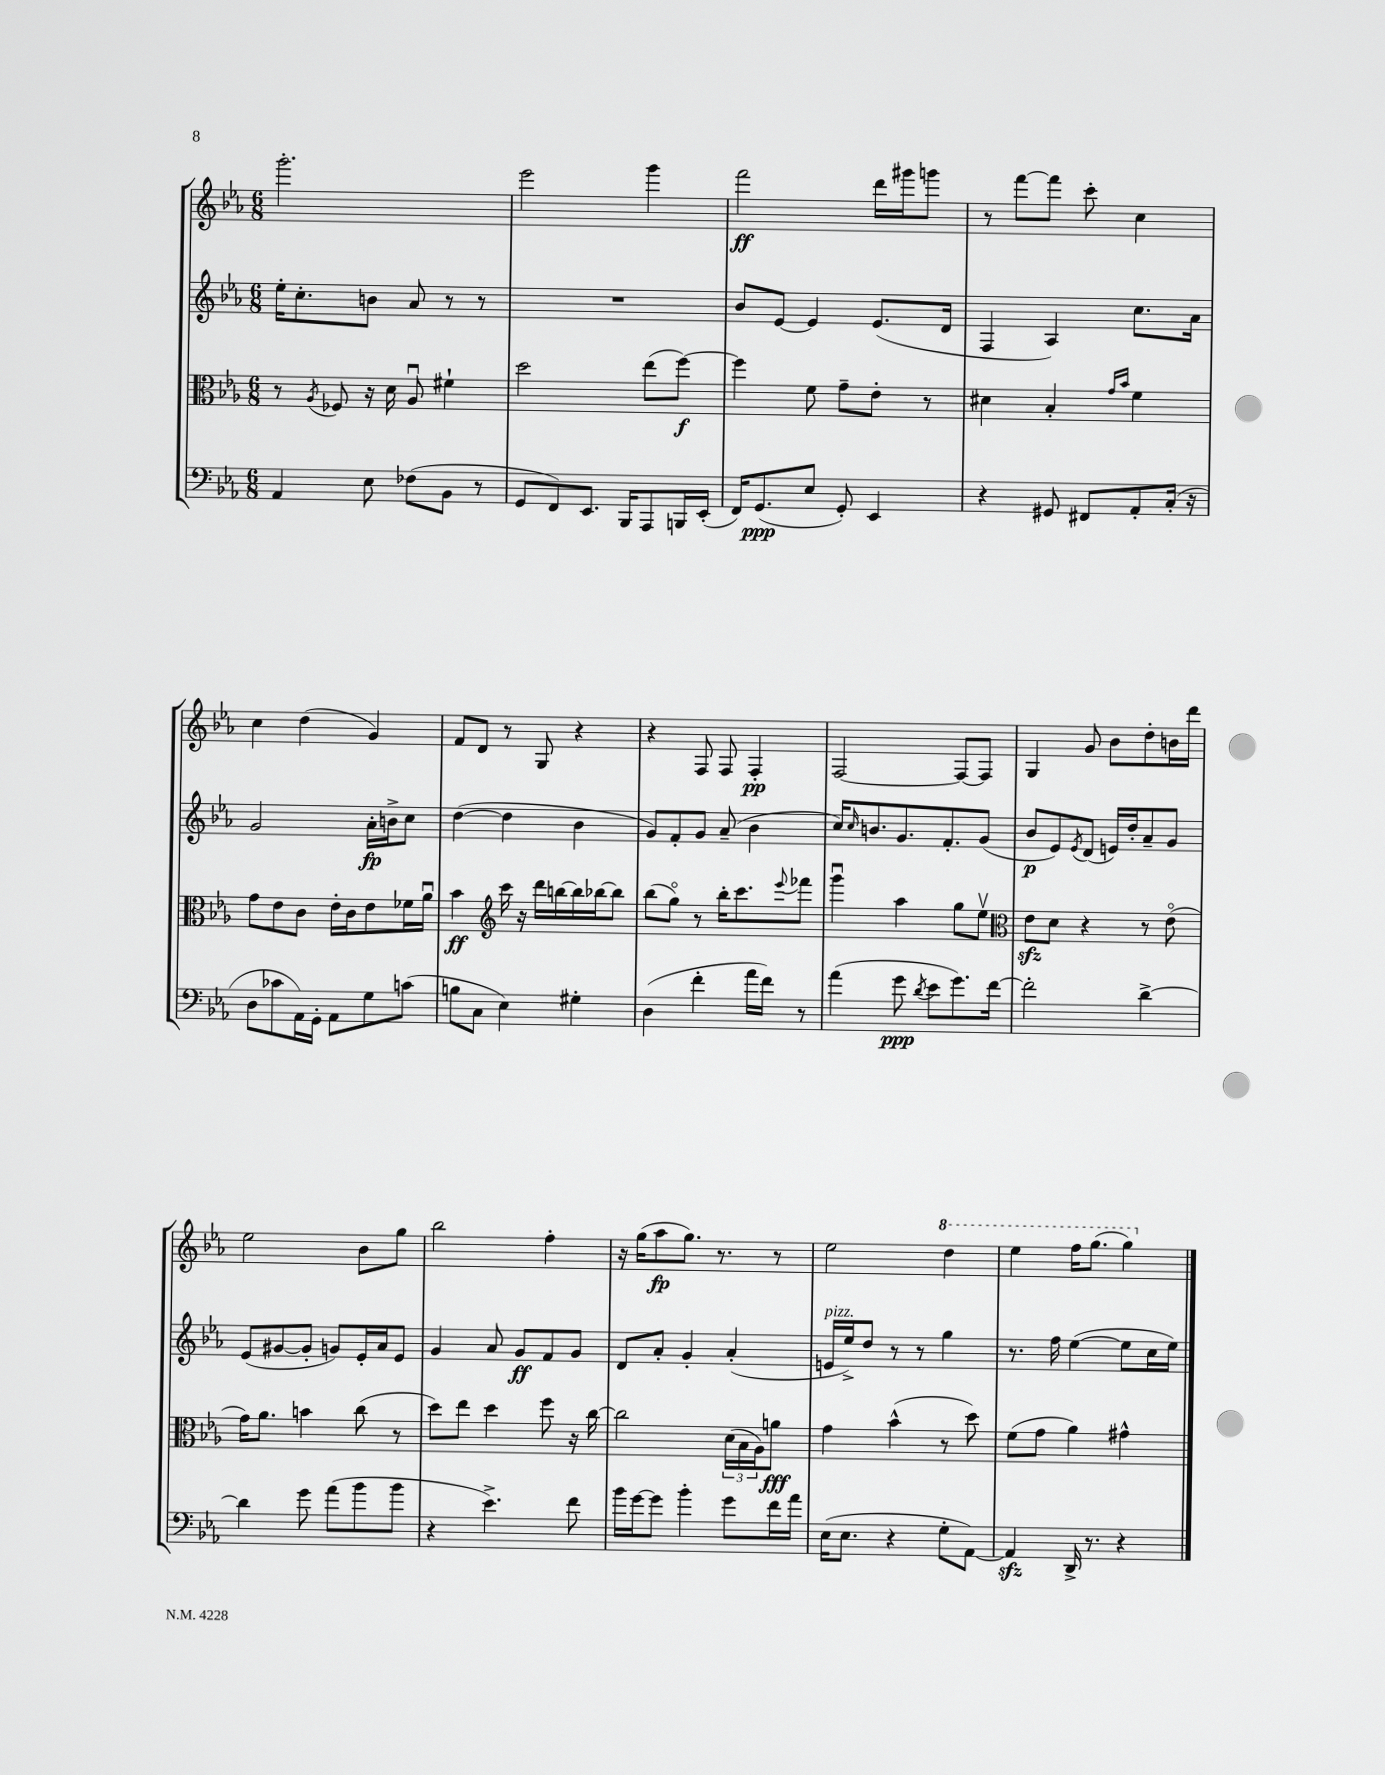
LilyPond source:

<<
\new StaffGroup <<
\new Staff = "s0" {
    \clef treble \key ees \major \numericTimeSignature \time 6/8
    g'''2.-. |
    ees'''2 g'''4 |
    f'''2\ff d'''16 gis'''16 g'''8 |
    r8 f'''8~ f'''8 c'''8-. c''4 |
    c''4 d''4( g'4) |
    f'8 d'8 r8 g8 r4 |
    r4 f8 f8 f4-.\pp |
    f2~ f8~ f8 |
    g4 g'8 bes'8 d''8-. b'16 d'''16 |
    ees''2 bes'8 g''8 |
    bes''2 f''4-. |
    r16 g''16( aes''8\fp g''8.) r8. r8 |
    ees''2 \ottava #1 d'''4 |
    ees'''4 f'''16 g'''8.( g'''4) \ottava #0 \bar "|." |
}
\new Staff = "s1" {
    \clef treble \key ees \major \numericTimeSignature \time 6/8
    ees''16-. c''8.-. b'8 aes'8 r8 r8 |
    R2. |
    bes'8 ees'8~ ees'4 ees'8.( d'16 |
    f4 aes4) c''8. aes'16 |
    g'2 aes'16-.\fp b'16-> c''8 |
    d''4~( d''4 bes'4 |
    g'8) f'8-. g'8 aes'8--( bes'4 |
    c''16) \grace { c''16 } b'8. g'8. f'8.-. g'8( |
    bes'8\p ees'8) \acciaccatura { ees'8 } d'8( e'16) d''16-. aes'8-- g'8 |
    ees'8( gis'8~ gis'8-. g'8) ees'16-. aes'16 ees'8 |
    g'4 aes'8 g'8\ff f'8 g'8 |
    d'8 aes'8-. g'4-. aes'4-.( |
    e'16^\markup { \italic "pizz." } ees''16->) d''8 r8 r8 g''4 |
    r8. f''16 ees''4~( ees''8 c''16 ees''16) \bar "|." |
}
\new Staff = "s2" {
    \clef alto \key ees \major \numericTimeSignature \time 6/8
    r8 \acciaccatura { aes8 } fes8 r16 d'16 aes8\downbow fis'4-! |
    d''2 ees''8( f''8~\f) |
    f''4 f'8 g'8-- ees'8-. r8 |
    dis'4 bes4-. \grace { g'16 bes'16 } f'4 |
    g'8 ees'8 c'8 ees'16-. c'16 ees'8 fes'16 aes'16\downbow |
    bes'4\ff \clef treble c'''16 r16 d'''16 b''16~ b''16 bes''16~ bes''8 |
    bes''8( g''8\flageolet) r8 bes''16-. c'''8. \appoggiatura { ees'''8 } fes'''8 |
    g'''4\downbow aes''4 g''8 ees''8\upbow |
    \clef alto ees'8\sfz d'8 r4 r8 ees'8\flageolet( |
    g'16) aes'8. b'4 c''8( r8 |
    d''8) ees''8 d''4 f''8 r16 c''16~ |
    c''2 \tuplet 3/2 { d'16( bes16 aes16) } a'8\fff |
    g'4 bes'4-^( r8 d''8) |
    f'8( g'8 aes'4) gis'4-^ \bar "|." |
}
\new Staff = "s3" {
    \clef bass \key ees \major \numericTimeSignature \time 6/8
    aes,4 ees8 fes8( bes,8 r8 |
    g,8 f,8) ees,8. bes,,16 aes,,8 b,,16 ees,16-.( |
    f,16) g,8.\ppp( ees8 g,8-.) ees,4 |
    r4 gis,8 fis,8 aes,8-. c16-.( r16 |
    d8 ces'8 aes,16) g,16-. aes,8 g8 c'8( |
    b8 c8 ees4) gis4-. |
    d4( f'4-. aes'16 f'16) r8 |
    aes'4( g'8\ppp \acciaccatura { d'8 } ees'8 g'8.) f'16~ |
    f'2-. d'4~-> |
    d'4 g'8 aes'8( bes'8 bes'8 |
    r4 ees'4.->) f'8 |
    bes'16 g'16~ g'8 bes'4-. g'8 f'16 aes'16 |
    ees16( ees8. r4 g8-. aes,8~) |
    aes,4\sfz d,16-> r8. r4 \bar "|." |
}
>>
>>
\layout { \context { \Score \remove "Bar_number_engraver" } }
